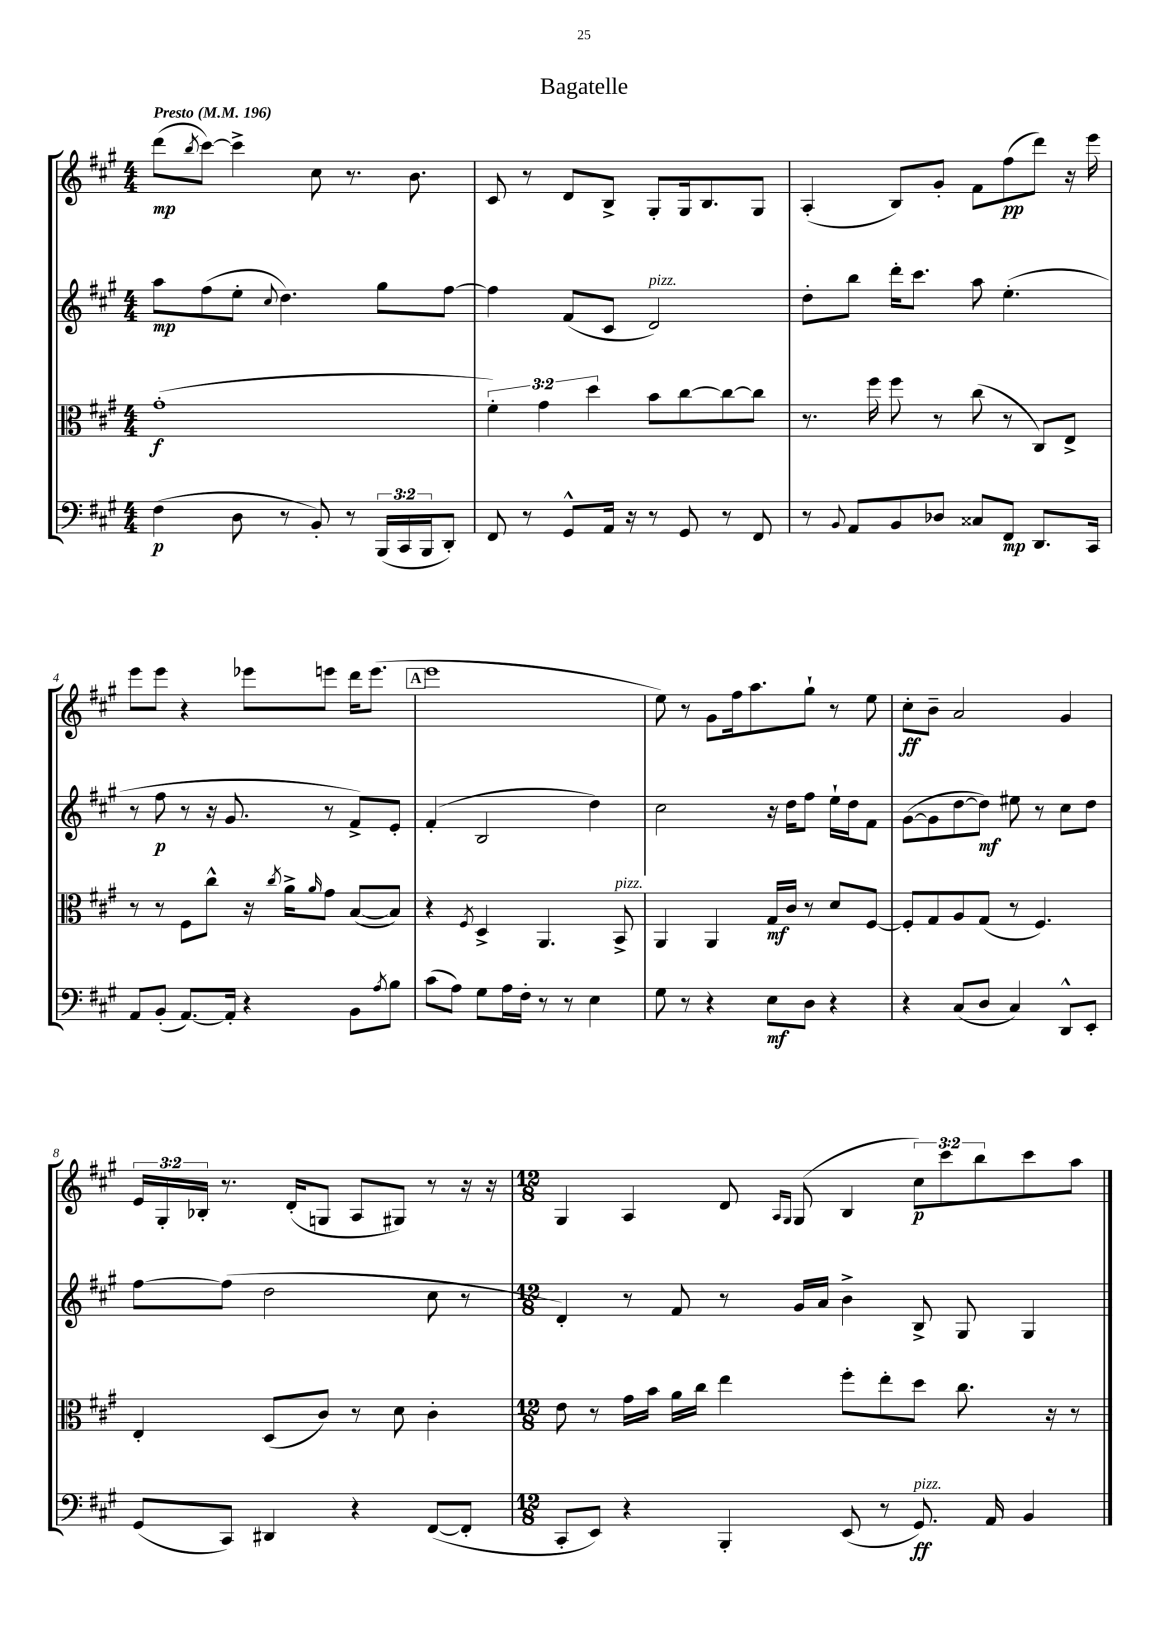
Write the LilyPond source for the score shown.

\header { title = "Bagatelle" }
<<
\new StaffGroup <<
\new Staff = "s0" {
    \clef treble \key a \major \numericTimeSignature \time 4/4 \override Staff.TupletNumber.text = #tuplet-number::calc-fraction-text \tempo "Presto" 4 = 196
    d'''8\mp( \acciaccatura { b''8 } cis'''8~) cis'''4-> cis''8 r8. b'8. |
    cis'8 r8 d'8 b8-> gis8-. gis16 b8. gis8 |
    a4-.( b8) gis'8-. fis'8 fis''8\pp( d'''8) r16 e'''16 |
    e'''8 e'''8 r4 ees'''8 e'''8 d'''16 e'''8.( |
    \mark \markup { \box "A" } e'''1 |
    e''8) r8 gis'8 fis''16 a''8. gis''8-! r8 e''8 |
    cis''8-.\ff b'8-- a'2 gis'4 |
    \tuplet 3/2 { e'16 gis16-. bes16-. } r8. d'16-.( g8 a8 gis8) r8 r16 r16 |
    \numericTimeSignature \time 12/8 gis4 a4 d'8 \grace { a16 gis16 } gis8( b4 \tuplet 3/2 { cis''8\p) cis'''8 b''8 } cis'''8 a''8 \bar "|." |
}
\new Staff = "s1" {
    \clef treble \key a \major \numericTimeSignature \time 4/4
    a''8\mp fis''8( e''8-. \appoggiatura { cis''8 } d''4.) gis''8 fis''8~ |
    fis''4 fis'8( cis'8 d'2^\markup { \italic "pizz." }) |
    d''8-. b''8 d'''16-. cis'''8. a''8 e''4.-.( |
    r8 fis''8\p r8 r16 gis'8. r8 fis'8->) e'8-. |
    \mark \markup { \box "A" } fis'4-.( b2 d''4) |
    cis''2 r16 d''16 fis''8 e''16-! d''16 fis'8 |
    gis'8~( gis'8 d''8~ d''8\mf) eis''8 r8 cis''8 d''8 |
    fis''8~ fis''8( d''2 cis''8 r8 |
    \numericTimeSignature \time 12/8 d'4-.) r8 fis'8 r8 gis'16 a'16 b'4-> b8-> gis8 gis4 \bar "|." |
}
\new Staff = "s2" {
    \clef alto \key a \major \numericTimeSignature \time 4/4 \override Staff.TupletNumber.text = #tuplet-number::calc-fraction-text
    gis'1-.\f( |
    \tuplet 3/2 { fis'4-.) gis'4 d''4 } b'8 cis''8~ cis''8~ cis''8 |
    r8. fis''16 fis''8 r8 cis''8( r8 cis8) e8-> |
    r8 r8 fis8 cis''8-^ r16 \acciaccatura { cis''8 } a'16-> \grace { a'16 } gis'8 b8~( b8) |
    \mark \markup { \box "A" } r4 \acciaccatura { fis8 } d4-> a,4. b,8->^\markup { \italic "pizz." } |
    a,4 a,4 gis16\mf cis'16 r8 d'8 fis8~ |
    fis8-. gis8 a8 gis8( r8 fis4.) |
    e4-. d8( cis'8) r8 d'8 cis'4-. |
    \numericTimeSignature \time 12/8 e'8 r8 gis'16 b'16 a'16 cis''16 e''4 fis''8-. e''8-. d''8 cis''8. r16 r8 \bar "|." |
}
\new Staff = "s3" {
    \clef bass \key a \major \numericTimeSignature \time 4/4 \override Staff.TupletNumber.text = #tuplet-number::calc-fraction-text
    fis4\p( d8 r8 b,8-.) r8 \tuplet 3/2 { b,,16( cis,16 b,,16 } d,8-.) |
    fis,8 r8 gis,8-^ a,16 r16 r8 gis,8 r8 fis,8 |
    r8 \appoggiatura { b,8 } a,8 b,8 des8 cisis8 fis,8\mp d,8. cis,16 |
    a,8 b,8-.( a,8.~) a,16-. r4 b,8 \acciaccatura { a8 } b8 |
    \mark \markup { \box "A" } cis'8( a8) gis8 a16 fis16-. r8 r8 e4 |
    gis8 r8 r4 e8\mf d8 r4 |
    r4 cis8( d8 cis4) d,8-^ e,8-. |
    gis,8( cis,8) dis,4 r4 fis,8~( fis,8-. |
    \numericTimeSignature \time 12/8 cis,8-. e,8) r4 b,,4-. e,8( r8 gis,8.\ff^\markup { \italic "pizz." }) a,16 b,4 \bar "|." |
}
>>
>>
